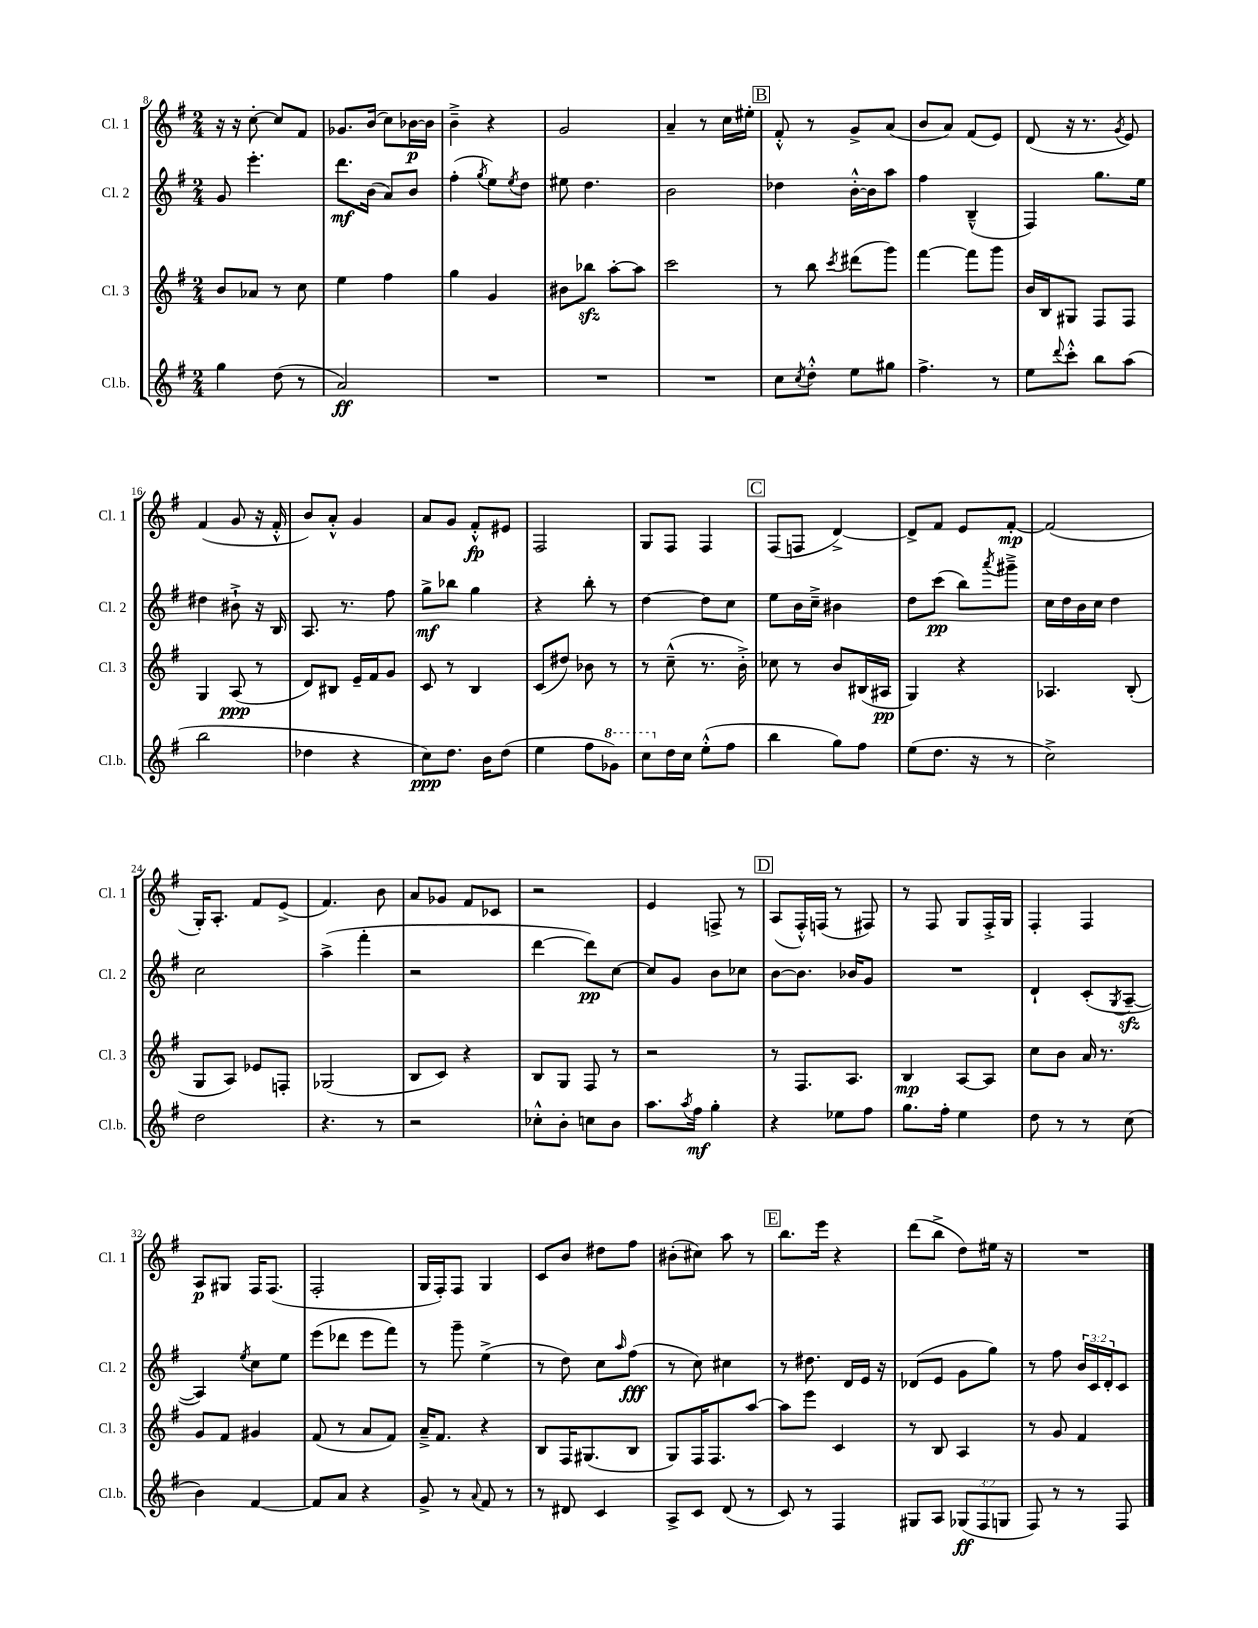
<<
\new StaffGroup <<
\new Staff = "s0" \with { instrumentName = "Cl. 1" shortInstrumentName = "Cl. 1" } {
    \clef treble \key g \major \numericTimeSignature \time 2/4
    r16 r16 c''8~-. c''8 fis'8 |
    ges'8. b'16( c''8) bes'16~\p bes'16 |
    b'4---> r4 |
    g'2 |
    a'4-- r8 c''16 eis''16-. |
    \mark \markup { \box "B" } fis'8-.-^ r8 g'8-> a'8( |
    b'8 a'8) fis'8( e'8) |
    d'8( r16 r8. \acciaccatura { g'8 } e'8) |
    fis'4( g'8 r16 fis'16-.-^ |
    b'8) a'8-.-^ g'4 |
    a'8 g'8 fis'8-.-^\fp eis'8 |
    fis2 |
    g8 fis8 fis4 |
    \mark \markup { \box "C" } fis8( f8 d'4~->) |
    d'8-> fis'8 e'8 fis'8~-.\mp |
    fis'2( |
    g16-.) a8.-. fis'8 e'8->( |
    fis'4.) b'8 |
    a'8 ges'8 fis'8 ces'8 |
    r2 |
    e'4 f8-> r8 |
    \mark \markup { \box "D" } a8( fis16-.-^) f16( r8 fis8) |
    r8 fis8 g8 fis16-.-> g16 |
    fis4-. fis4 |
    a8\p gis8 fis16 fis8.( |
    fis2-. |
    g16 fis16-.) fis8 g4 |
    c'8 b'8 dis''8 fis''8 |
    bis'8-.( cis''8) a''8 r8 |
    \mark \markup { \box "E" } b''8. e'''16 r4 |
    d'''8( b''8-> d''8) eis''16 r16 |
    R2 \bar "|." |
}
\new Staff = "s1" \with { instrumentName = "Cl. 2" shortInstrumentName = "Cl. 2" } {
    \clef treble \key g \major \numericTimeSignature \time 2/4 \override Staff.TupletNumber.text = #tuplet-number::calc-fraction-text
    g'8 e'''4.-. |
    d'''8.\mf b'16( a'8) b'8 |
    fis''4-.( \acciaccatura { g''8 } e''8) \acciaccatura { e''8 } d''8 |
    eis''8 d''4. |
    b'2 |
    \mark \markup { \box "B" } des''4 b'16~-.-^ b'16 a''8 |
    fis''4 b4---^( |
    fis4) g''8. e''16 |
    dis''4 bis'8-!-> r16 b16 |
    a8. r8. fis''8 |
    g''8->\mf bes''8 g''4 |
    r4 b''8-. r8 |
    d''4~ d''8 c''8 |
    \mark \markup { \box "C" } e''8 b'16 c''16---> bis'4 |
    d''8 c'''8\pp( b''8) \acciaccatura { a'''8 } gis'''8---> |
    c''16 d''16 b'16 c''16 d''4 |
    c''2 |
    a''4->( fis'''4-. |
    r2 |
    d'''4~ d'''8\pp) c''8~ |
    c''8 g'8 b'8 ces''8 |
    \mark \markup { \box "D" } b'8~ b'8. bes'16 g'8 |
    R2 |
    d'4-! c'8-.( \acciaccatura { g8 } a8~--\sfz |
    a4) \acciaccatura { e''8 } c''8 e''8 |
    e'''8( des'''8 e'''8 fis'''8) |
    r8 g'''8-- e''4->( |
    r8 d''8) c''8 \grace { a''16 } fis''8\fff( |
    r8 c''8) cis''4 |
    \mark \markup { \box "E" } r8 dis''8. d'16 e'16 r16 |
    des'8( e'8 g'8 g''8) |
    r8 fis''8 \tuplet 3/2 { b'16 c'16 d'16-. } c'8 \bar "|." |
}
\new Staff = "s2" \with { instrumentName = "Cl. 3" shortInstrumentName = "Cl. 3" } {
    \clef treble \key g \major \numericTimeSignature \time 2/4
    b'8 aes'8 r8 c''8 |
    e''4 fis''4 |
    g''4 g'4 |
    bis'8 bes''8\sfz a''8~-. a''8 |
    c'''2 |
    \mark \markup { \box "B" } r8 b''8 \acciaccatura { c'''8 } dis'''8( g'''8) |
    fis'''4~ fis'''8 g'''8 |
    b'16 b16 gis8 fis8 fis8 |
    g4 a8\ppp( r8 |
    d'8) bis8 e'16-- fis'16 g'8 |
    c'8 r8 b4 |
    c'8( dis''8) bes'8 r8 |
    r8 c''8---^( r8. b'16-.->) |
    \mark \markup { \box "C" } ces''8 r8 b'8 bis16( ais16\pp |
    g4) r4 |
    aes4. b8-.( |
    g8 a8) ees'8 f8-. |
    ges2( |
    b8 c'8) r4 |
    b8 g8 fis8 r8 |
    r2 |
    \mark \markup { \box "D" } r8 fis8. a8. |
    b4\mp a8~ a8 |
    c''8 b'8 a'16 r8. |
    g'8 fis'8 gis'4 |
    fis'8( r8 a'8 fis'8) |
    a'16---> fis'8. r4 |
    b8 fis16 gis8.( b8 |
    g8) fis16 fis8. a''8~ |
    \mark \markup { \box "E" } a''8 e'''8 c'4 |
    r8 b8 a4 |
    r8 g'8 fis'4 \bar "|." |
}
\new Staff = "s3" \with { instrumentName = "Cl.b." shortInstrumentName = "Cl.b." } {
    \clef treble \key g \major \numericTimeSignature \time 2/4 \override Staff.TupletNumber.text = #tuplet-number::calc-fraction-text
    g''4 d''8( r8 |
    a'2\ff) |
    R2 |
    R2 |
    R2 |
    \mark \markup { \box "B" } c''8 \acciaccatura { c''8 } d''8-.-^ e''8 gis''8 |
    fis''4.-> r8 |
    e''8 \appoggiatura { d'''8 } c'''8-.-^ b''8 a''8( |
    b''2 |
    des''4 r4 |
    c''8\ppp) d''8. b'16 d''8( |
    e''4 fis''8 \ottava #1 ges''8) |
    c'''8 \ottava #0 d''16 c''16 e''8-.-^( fis''8 |
    \mark \markup { \box "C" } b''4 g''8) fis''8 |
    e''8( d''8. r16 r8 |
    c''2->) |
    d''2 |
    r4. r8 |
    r2 |
    ces''8-.-^ b'8-. c''8 b'8 |
    a''8. \acciaccatura { a''8 } fis''16\mf g''4-. |
    \mark \markup { \box "D" } r4 ees''8 fis''8 |
    g''8. fis''16-. e''4 |
    d''8 r8 r8 c''8( |
    b'4) fis'4~ |
    fis'8 a'8 r4 |
    g'8-> r8 \appoggiatura { a'8 } fis'8 r8 |
    r8 dis'8 c'4 |
    a8-> c'8 d'8( r8 |
    \mark \markup { \box "E" } c'8) r8 fis4 |
    gis8 a8 \tuplet 3/2 { ges8\ff( fis8 g8 } |
    fis8) r8 r8 fis8 \bar "|." |
}
>>
>>
\layout { \context { \Score currentBarNumber = #8 } }
